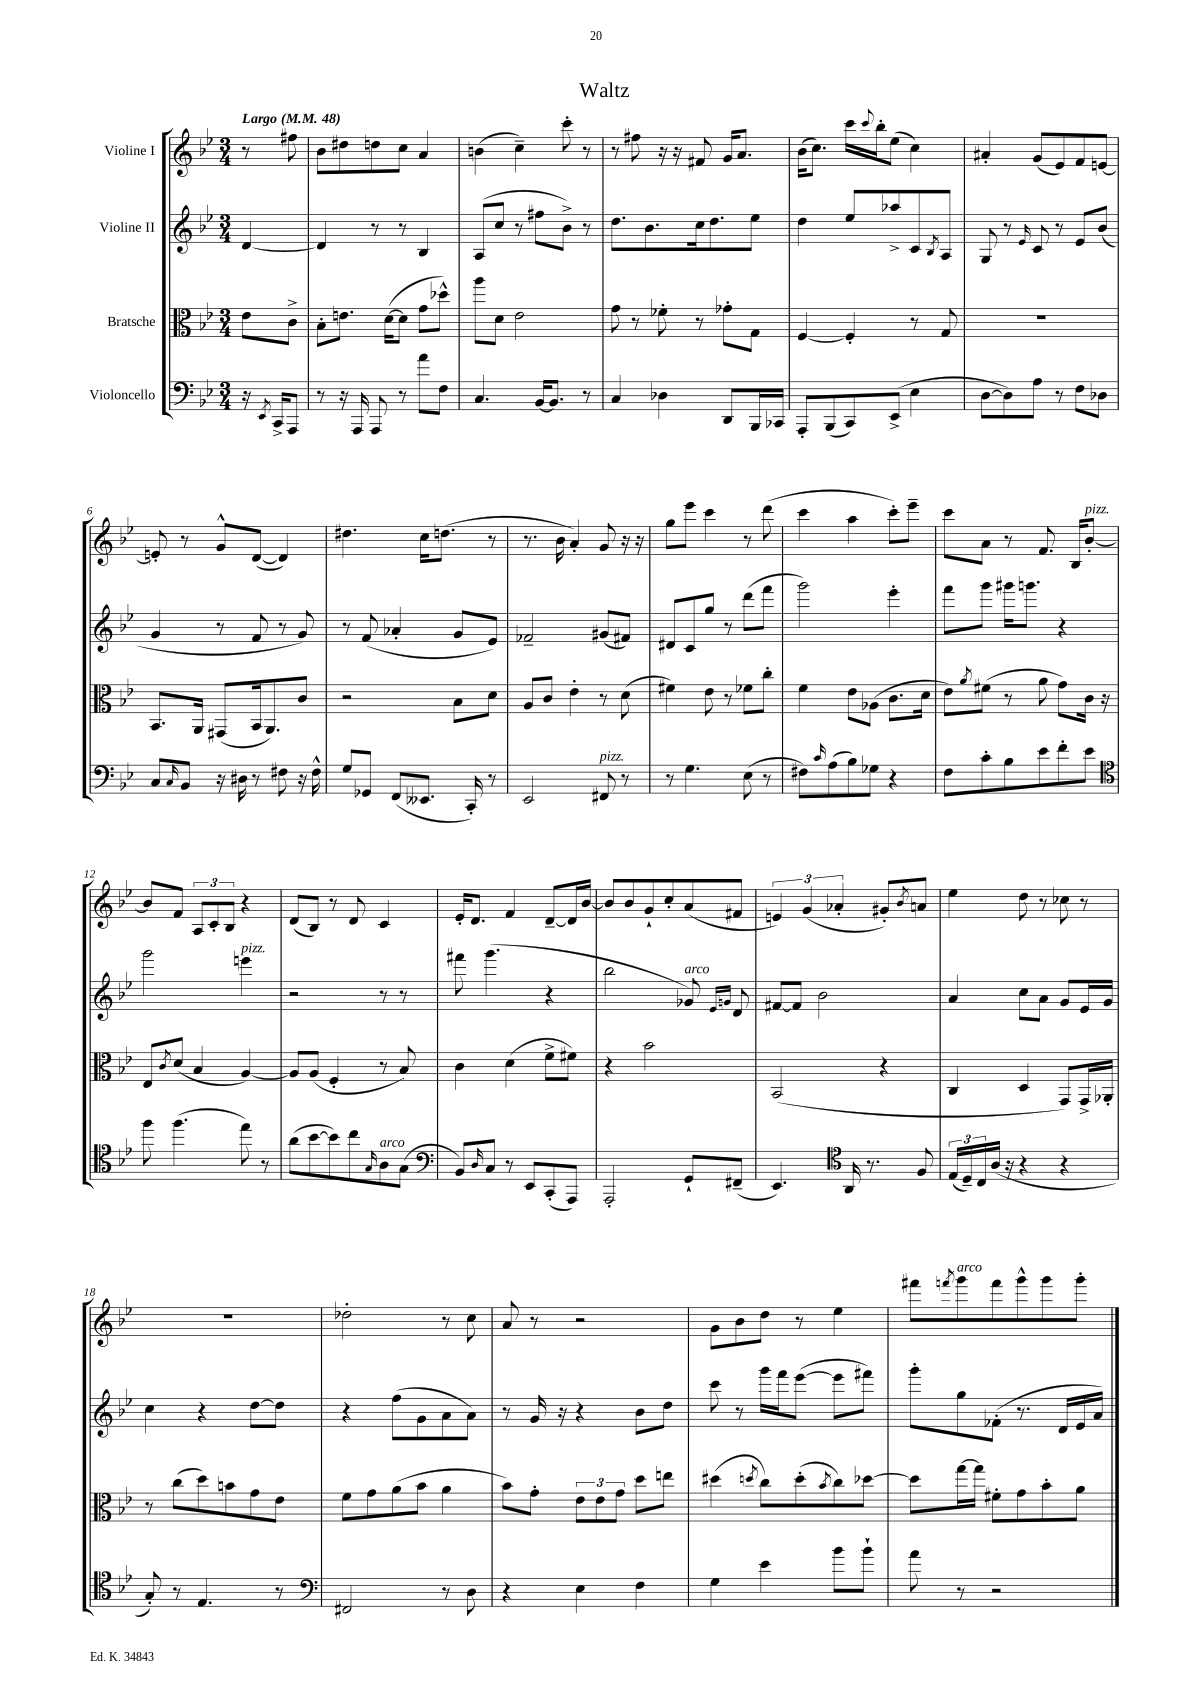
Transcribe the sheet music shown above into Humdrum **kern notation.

**kern	**kern	**kern	**kern
*part4	*part3	*part2	*part1
*staff4	*staff3	*staff2	*staff1
*I"Violoncello	*I"Bratsche	*I"Violine II	*I"Violine I
*clefF4	*clefC3	*clefG2	*clefG2
*k[b-e-]	*k[b-e-]	*k[b-e-]	*k[b-e-]
*M3/4	*M3/4	*M3/4	*M3/4
*MM48	*MM48	*MM48	*MM48
=	=	=	=
!	!	!	!LO:TX:a:B:t=Largo
16r	8e-\L	[4d/	8r
8qEE-/	.	.	.
16CC^/KL	.	.	.
8AAA/J	8c^\J	.	8ff#X\
=1	=1	=1	=1
8r	8B-'\L	4d/]	8b-\L
16r	8.en\J	.	8dd#X\
16AAA/	.	.	.
8AAA/	.	8r	8ddn\
.	([16d\KL	.	.
8r	8d\J]	8r	8cc\J
8a\L	8g\L	4B-/	4a/
8F\J	8dd-X^^\J)	.	.
=2	=2	=2	=2
4.C/	8aa\L	(8A/L	(4bn\
.	8d\J	8cc/J	.
.	2e-\	8r	4cc~\)
[16BB-/KL	.	8ff#X\L	.
8.BB-/J]	.	.	.
.	.	8b-^\J)	8ccc'\
8r	.	8r	8r
=3	=3	=3	=3
4C/	8g\	8.dd\L	8r
.	8r	.	8ff#X\
.	.	8.b-\	.
4D-X\	8f-X'\	.	16r
.	.	.	16r
.	8r	16cc\k	8f#X/
.	.	8.dd\	.
8DD/L	8g-X'\L	.	16g/KL
.	.	.	8.a/J
16BBB-/L	8G\J	8ee-\J	.
16CC-X/JJ	.	.	.
=4	=4	=4	=4
8AAA'/L	[4F/	4dd\	(16b-\KL
.	.	.	8.cc\J)
(8BBB-/	.	.	.
8CC/)	4F'/]	8ee-/L	16ccc\LL
.	.	.	8qqccc/
.	.	.	16bb-'\J
(8EE-^/J	.	8aa-X^/	(8ee-\J
4E-\	8r	8c/	4cc\)
.	.	8qB-/	.
.	8G/	8A/J	.
=5	=5	=5	=5
[8D\L	2.r	8G/	4a#X'/
8D\])	.	8r	.
.	.	16qqe-/	.
8A\J	.	8c/	(8g/L
8r	.	8r	8e-/)
8F\L	.	8e-/L	8f/
8D-X\J	.	(8b-/J	[8en/J
!!LO:LB:g=z
=6	=6	=6	=6
8C/L	8.BB-/L	4g/	8en'/]
16qqC/	.	.	.
8BB-/J	.	.	8r
.	16AA/Jk	.	.
16r	(8GG#X/L	8r	8g^^/L
16D#X\	.	.	.
8r	16BB-/k	8f/	([8d/J
.	8.AA/)	.	.
8F#X\	.	8r	4d/])
16r	8c/J	8g/)	.
16F#^^\	.	.	.
=7	=7	=7	=7
8G/L	2r	8r	4.dd#X\
8GG-X/J	.	(8f/	.
(8FF/L	.	4a-X'/	.
8.EE--X/J	.	.	16cc\KL
.	.	.	(8.ddn\J
.	8B-\L	8g/L	.
16CC'/)	.	.	.
8r	8d\J	8e-/J)	8r
=8	=8	=8	=8
2EE-/	8A/L	2f-X~/	8.r
.	8c/J	.	.
.	.	.	16b-\
.	4e-'\	.	4a'/)
!LO:TX:a:i:t=pizz.	!	!	!
8FF#X/	8r	(8g#X/L	8g/
8r	(8d\	8f#X/J)	16r
.	.	.	16r
=9	=9	=9	=9
8r	4f#X\)	8d#X/L	8gg\L
4.G\	.	8c/	8eee-\J
.	8e-\	8gg/J	4ccc\
.	8r	8r	.
(8E-\	8f-X\L	(8ddd\L	8r
8r	8cc'\J	8fff\J	(8ddd\
=10	=10	=10	=10
8F#X\L)	4f\	2ggg\)	4ccc\
16qqc/	.	.	.
(8A\	.	.	.
8B-\)	8e-\L	.	4aa\
8G-X\J	(8A-X\J	.	.
4r	8.c\L	4eee-'\	8ccc'\L)
.	.	.	8eee-~\J
.	16d\Jk	.	.
=11	=11	=11	=11
8F\L	8e-\L)	8fff\L	8ccc\L
.	8qa/	.	.
8c'\	(8f#X\J	8ggg\J	8a\J
8B-\	8r	16ggg#X\KL	8r
.	.	8.gggn\J	.
8e-\	8a\	.	8.f/
8f'\	8g\L)	4r	.
.	.	.	16B-/KL
!	!	!	!LO:TX:a:i:t=pizz.
8e-\J	16c\Jk	.	[8b-'/J
.	16r	.	.
!!LO:LB:g=z
=12	=12	=12	=12
*clefC4	*	*	*
8ff\	8E-/L	2ggg\	8b-/L]
.	8qc/	.	.
(4.ff\	(8d/J	.	8f/J
.	4B-/	.	12A/L
.	.	.	12c'/
.	.	.	12B-/J
!	!	!LO:TX:a:i:t=pizz.	!
8ee-\)	[4A/)	4eeen\	4r
8r	.	.	.
=13	=13	=13	=13
(8a\L	8A/L]	2r	(8d/L
[8b-\	(8A/J	.	8B-/J)
8b-\])	4F'/	.	8r
8cc\	.	.	8d/
16qqG/	.	.	.
!LO:TX:a:i:t=arco	!	!	!
8A\	8r	8r	4c/
(8G\J	8B-/)	8r	.
=14	=14	=14	=14
*clefF4	*	*	*
8BB-/L)	4c\	8fff#X\	16e-'/KL
.	.	.	8.d/J
16qqD/	.	.	.
8C/J	.	(4.ggg\	.
8r	(4d\	.	4f/
8EE-/L	.	.	.
(8CC'/	8f^\L	4r	[8d~/L
8AAA/J)	8f#X\J)	.	16d/L]
.	.	.	[16b-/JJ
=15	=15	=15	=15
2AAA'/	4r	2bb-\	8b-/L]
.	.	.	8b-/
.	2b-\	.	8g`/
.	.	.	8cc'/
!	!	!LO:TX:a:i:t=arco	!
8GG`/L	.	8g-X/)	(8a/
.	.	16qqe-/LL	.
.	.	16qqgn/JJ	.
(8FF#X~/J	.	8d/	8f#X/J
=16	=16	=16	=16
4.EE-/)	(2BB-/	[8f#X/L	6en/)
.	.	8f#/J]	.
.	.	.	(6g/
.	.	2b-\	.
.	.	.	6a-X'/
*clefC4	*	*	*
16AA/	.	.	.
8.r	.	.	.
.	4r	.	8g#X'/L)
.	.	.	8qb-/
8F/	.	.	8an/J
=17	=17	=17	=17
(24E-/LL	4C/	4a/	4ee-\
24D~/)	.	.	.
24C/	.	.	.
(16A/JJ	.	.	.
16r	.	.	.
4r	4D/	8cc\L	8dd\
.	.	8a\J	8r
4r	8GG/L)	8g/L	8cc-X\
.	16GG^/L	16e-/L	8r
.	16AA-X'/JJ	16g/JJ	.
!!LO:LB:g=z
=18	=18	=18	=18
8G'/)	8r	4cc\	2.r
8r	(8cc\L	.	.
4.E-/	8dd\)	4r	.
.	8bn\	.	.
.	8g\	[8dd\L	.
8r	8e-\J	8dd\J]	.
=19	=19	=19	=19
*clefF4	*	*	*
2FF#X/	8f\L	4r	2dd-X'\
.	8g\	.	.
.	(8a\	(8ff\L	.
.	8b-\J	8g\	.
8r	4a\	8a\	8r
8D\	.	8a\J)	8cc\
=20	=20	=20	=20
4r	8b-\L)	8r	8a/
.	8g'\J	16g/	8r
.	.	16r	.
4E-\	12e-\L	4r	2r
.	12e-\	.	.
.	12g\J	.	.
4F\	8dd\L	8b-\L	.
.	8een\J	8dd\J	.
=21	=21	=21	=21
4G\	(4dd#X\	8ccc\	8g\L
.	.	8r	8b-\
.	8qddn/	.	.
4e-\	8cc\L)	16ggg\LL	8dd\J
.	.	16fff\J	.
.	(8dd'\	([8eee-\J	8r
.	8qb-/	.	.
8b-\L	8cc\)	8eee-\L]	4ee-\
8b-`\J	[8dd-X\J	8fff#X\J)	.
=22	=22	=22	=22
8a\	8dd-\L]	8ggg'\L	8fff#X\L
.	.	.	8qfffn/
!	!	!	!LO:TX:a:i:t=arco
8r	[16gg\L	8gg\	8ggg\
.	16gg\JJ]	.	.
2r	8f#X'\L	(8f-X'\J	8fff\
.	8g\	8.r	8ggg^^\
.	8b-'\	.	8ggg\
.	.	16d/LL	.
.	8a\J	16e-/	8ggg'\J
.	.	16a/JJ)	.
==	==	==	==
*-	*-	*-	*-
